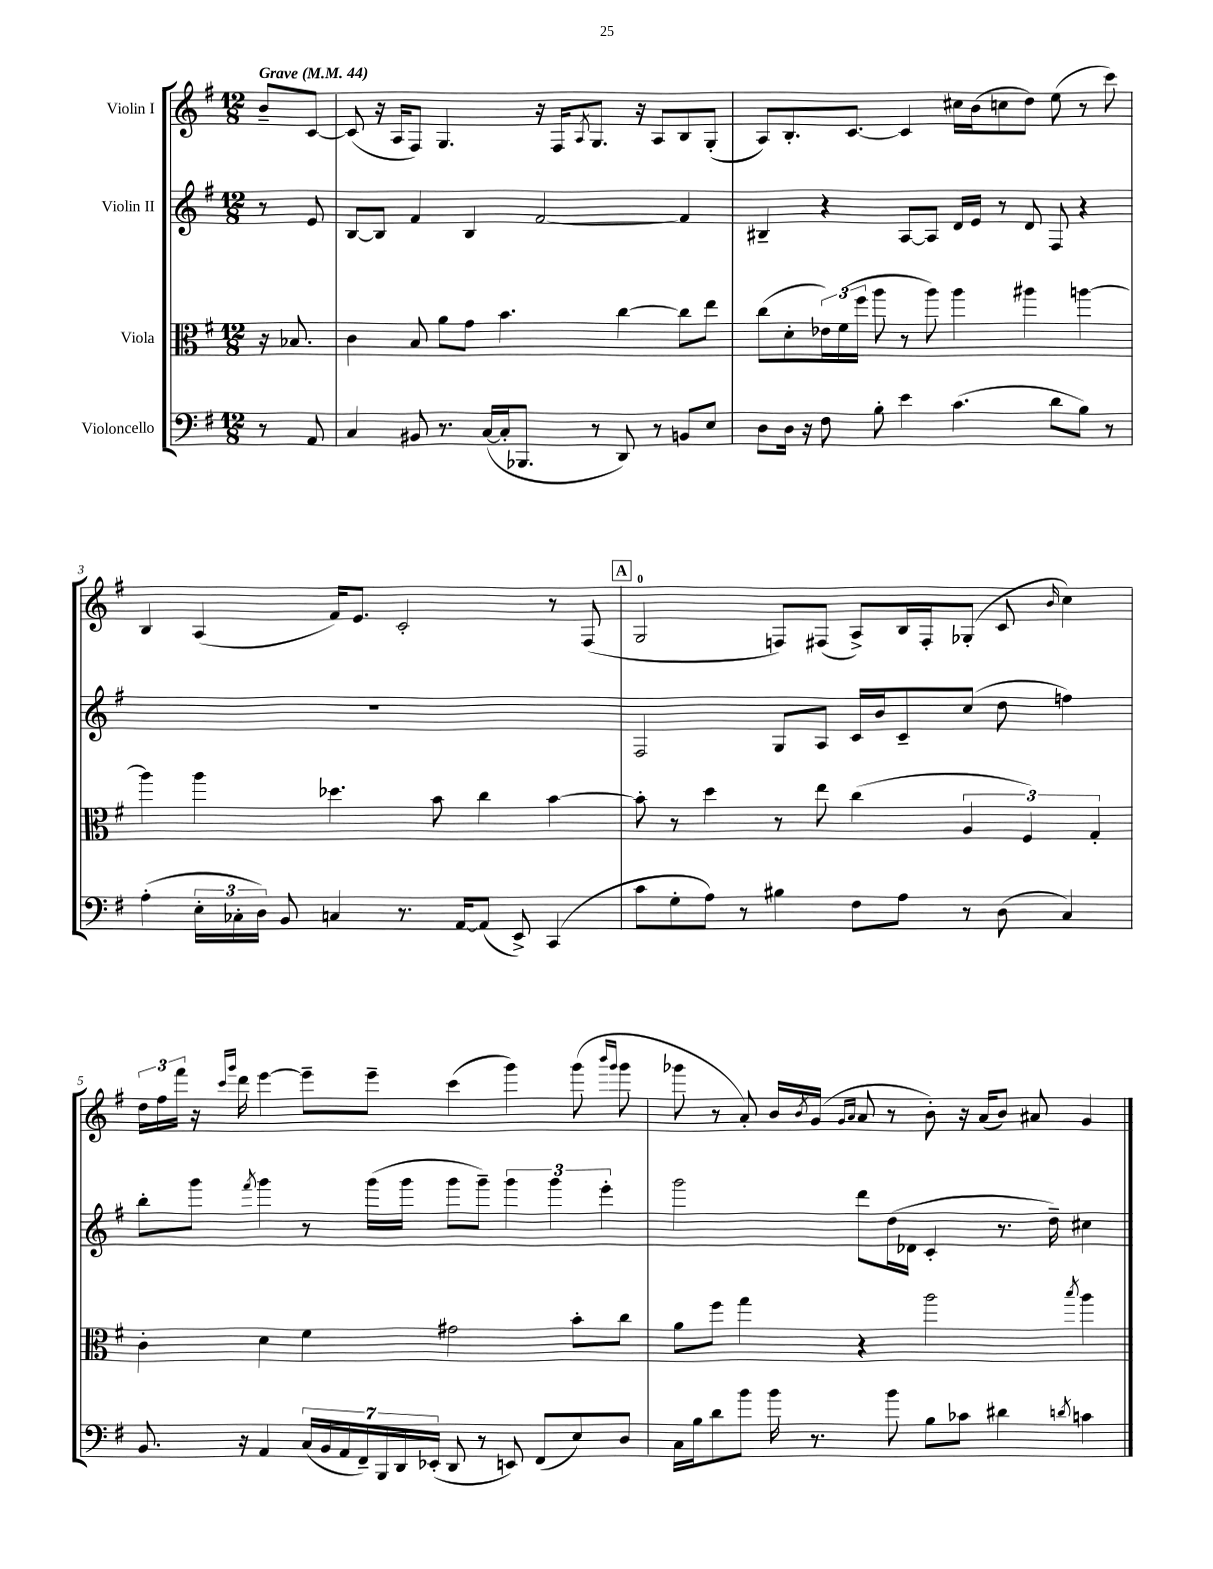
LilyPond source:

<<
\new StaffGroup <<
\new Staff = "s0" \with { instrumentName = "Violin I" } {
    \clef treble \key g \major \numericTimeSignature \time 12/8 \partial 4 \tempo "Grave" 4 = 44
    b'8-- c'8~ |
    c'8( r16 a16 fis8) g4. r16 fis16 \acciaccatura { a8 } g8. r16 a8 b8 g8-.( |
    a8) b8.-. c'8.~ c'4 cis''16 b'16( c''8 d''8) e''8( r8 c'''8) |
    b4 a4( fis'16) e'8. c'2-. r8 fis8( |
    \mark \markup { \box "A" } g2-0 f8) fis8( a8->) b16 fis16-. ges8-.( c'8 \grace { b'16 } c''4) |
    \tuplet 3/2 { d''16 fis''16 fis'''16 } r16 \grace { c'''16 g'''16 } d'''16 e'''4~ e'''8-- e'''8-- c'''4( g'''4) g'''8( \grace { b'''16 g'''16 } g'''8 |
    ges'''8 r8 a'8-.) b'16 \acciaccatura { b'8 } g'16( \grace { g'16 a'16 } a'8 r8 b'8-.) r16 a'16( b'8) ais'8 g'4 \bar "|." |
}
\new Staff = "s1" \with { instrumentName = "Violin II" } {
    \clef treble \key g \major \numericTimeSignature \time 12/8 \partial 4
    r8 e'8 |
    b8~ b8 fis'4 b4 fis'2~ fis'4 |
    bis4-- r4 a8~ a8 d'16 e'16 r8 d'8 fis8 r4 |
    R1. |
    \mark \markup { \box "A" } fis2 g8 a8 c'16 b'16 c'8-- c''8( d''8 f''4) |
    b''8-. g'''8 \acciaccatura { fis'''8 } g'''4 r8 g'''16( g'''16 g'''8 g'''8--) \tuplet 3/2 { g'''4 g'''4 e'''4-. } |
    g'''2 d'''8 d''16( des'16 c'4-. r8. d''16--) cis''4 \bar "|." |
}
\new Staff = "s2" \with { instrumentName = "Viola" } {
    \clef alto \key g \major \numericTimeSignature \time 12/8 \partial 4
    r16 bes8. |
    c'4 b8 a'8 g'8 b'4. c''4~ c''8 e''8 |
    c''8( d'8-. \tuplet 3/2 { ees'16) fis'16( fis''16 } a''8 r8 a''8) a''4 ais''4 a''4~ |
    a''4 a''4 des''4. b'8 c''4 b'4~ |
    \mark \markup { \box "A" } b'8-. r8 d''4 r8 e''8 c''4( \tuplet 3/2 { a4 fis4) g4-. } |
    c'4-. d'4 fis'4 gis'2 b'8-. c''8 |
    a'8 fis''8 g''4 r4 a''2 \acciaccatura { b''8 } a''4 \bar "|." |
}
\new Staff = "s3" \with { instrumentName = "Violoncello" } {
    \clef bass \key g \major \numericTimeSignature \time 12/8 \partial 4
    r8 a,8 |
    c4 bis,8 r8. c16~( c16-. bes,,8. r8 d,8) r8 b,8 e8 |
    d8 d16 r16 fis8 b8-. e'4 c'4.( d'8 b8) r8 |
    a4-.( \tuplet 3/2 { e16-. ces16-. d16) } b,8 c4 r8. a,16~ a,8( e,8->) c,4( |
    \mark \markup { \box "A" } c'8 g8-. a8) r8 bis4 fis8 a8 r8 d8( c4) |
    b,8. r16 a,4 \tuplet 7/4 { c16( b,16 a,16 fis,16--) b,,16 d,16 ees,16-.( } d,8 r8 e,8) fis,8( e8) d8 |
    c16 b16 d'8 b'8 b'16 r8. b'8 b8 ces'8 dis'4 \acciaccatura { d'8 } c'4 \bar "|." |
}
>>
>>
